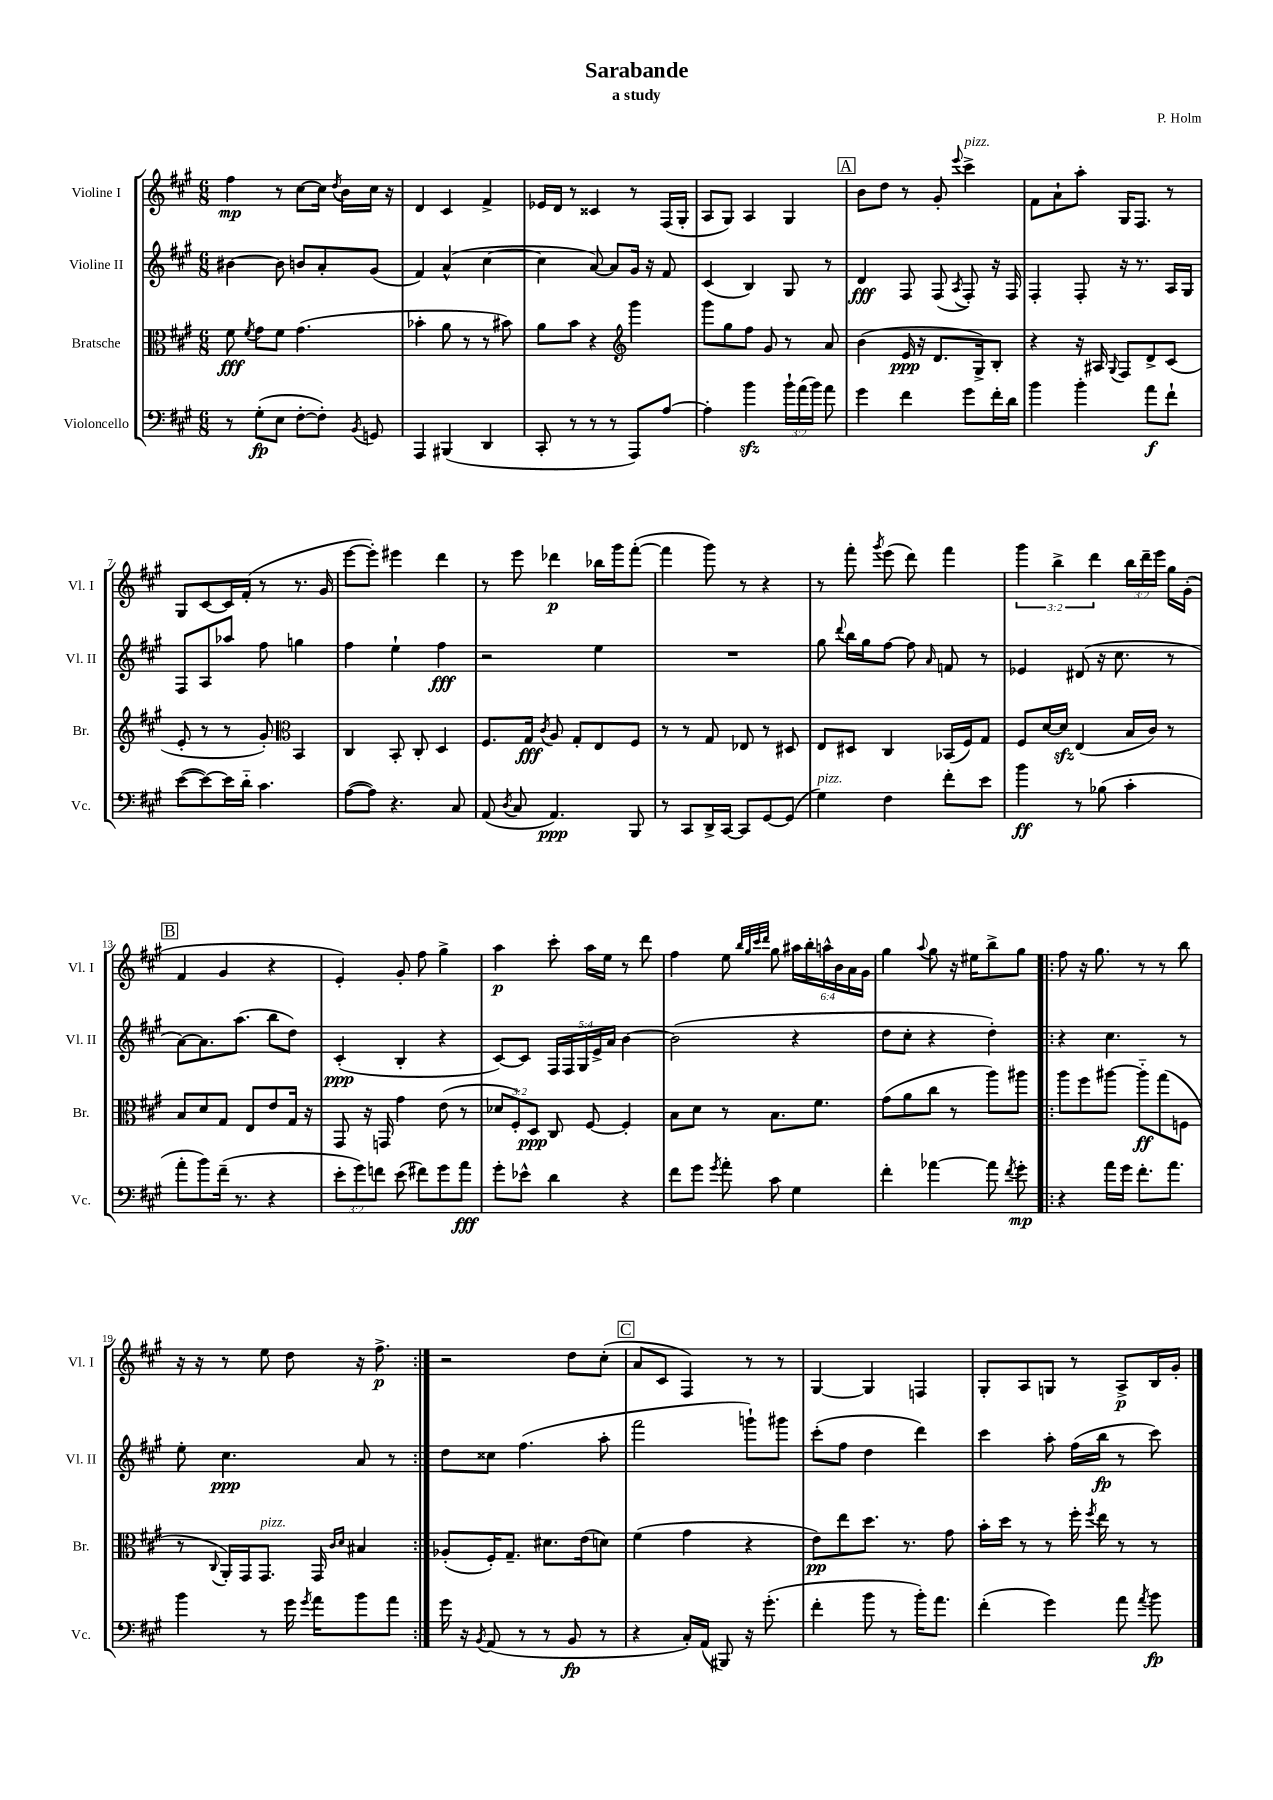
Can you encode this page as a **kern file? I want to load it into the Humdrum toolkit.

**kern	**dynam	**kern	**dynam	**kern	**dynam	**kern	**dynam
*part4	*part4	*part3	*part3	*part2	*part2	*part1	*part1
*staff4	*staff4	*staff3	*staff3	*staff2	*staff2	*staff1	*staff1
*I"Violoncello	*	*I"Bratsche	*	*I"Violine II	*	*I"Violine I	*
*I'Vc.	*	*I'Br.	*	*I'Vl. II	*	*I'Vl. I	*
*clefF4	*	*clefC3	*	*clefG2	*	*clefG2	*
*k[f#c#g#]	*	*k[f#c#g#]	*	*k[f#c#g#]	*	*k[f#c#g#]	*
*M6/8	*	*M6/8	*	*M6/8	*	*M6/8	*
=1	=1	=1	=1	=1	=1	=1	=1
8r	.	8f#\	fff	[4b#X\	.	4ff#\	mp
.	.	8qf#/	.	.	.	.	.
(8G#'\L	fp	8g#\L	.	.	.	.	.
8E\J	.	8f#\J	.	8b#\]	.	8r	.
[8F#'\L	.	(4.g#\	.	8bn/L	.	[8cc#\L	.
8F#'\J])	.	.	.	8a'/	.	16cc#\Jk]	.
.	.	.	.	.	.	8qdd/	.
.	.	.	.	.	.	16b\LL	.
8qBB/	.	.	.	.	.	.	.
8GGn/	.	.	.	(8g#/J	.	16cc#\JJ	.
.	.	.	.	.	.	16r	.
=2	=2	=2	=2	=2	=2	=2	=2
4AAA/	.	4b-X'\	.	4f#/)	.	4d/	.
(4BBB#X/	.	8a\	.	(4a^^/	.	4c#/	.
.	.	8r	.	.	.	.	.
4DD/	.	8r	.	[4cc#\	.	4f#^/	.
.	.	8b#X\)	.	.	.	.	.
=3	=3	=3	=3	=3	=3	=3	=3
8CC#'/	.	8a\L	.	4cc#\]	.	16e-X/LL	.
.	.	.	.	.	.	16d/JJ	.
8r	.	8b\J	.	.	.	8r	.
8r	.	4r	.	[8a/)	.	4c##X/	.
8r	.	.	.	8a/L]	.	.	.
*	*	*clefG2	*	*	*	*	*
8AAA/L)	.	4ggg#\	.	16g#/Jk	.	8r	.
.	.	.	.	16r	.	.	.
[8A/J	.	.	.	8f#/	.	(16F#/LL	.
.	.	.	.	.	.	16G#'/JJ	.
=4	=4	=4	=4	=4	=4	=4	=4
4A'\]	.	8ggg#\L	.	(4c#/	.	8A/L	.
.	.	8gg#\	.	.	.	8G#/J)	.
4bzz\	.	8ff#\J	.	4B/)	.	4A/	.
.	.	8g#/	.	.	.	.	.
24b`\LL	.	8r	.	8G#/	.	4G#/	.
(24a\	.	.	.	.	.	.	.
24b\JJ)	.	.	.	.	.	.	.
8a\	.	8a/	.	8r	.	.	.
!!LO:REH:place=s1:t=A
=5	=5	=5	=5	=5	=5	=5	=5
4g#\	.	(4b\	.	4d/	fff	8b\L	.
.	.	.	.	.	.	8dd\J	.
4f#\	.	16e/	ppp	8F#/	.	8r	.
.	.	16r	.	.	.	.	.
.	.	8.d/L	.	(8F#/	.	8g#'/	.
.	.	.	.	8qA/	.	8qqeee/	.
!	!	!	!	!	!	!LO:TX:a:i:t=pizz.	!
8g#\L	.	.	.	8F#'/)	.	4ccc#^\	.
.	.	16G#^/k)	.	.	.	.	.
16f#'\L	.	8B'/J	.	16r	.	.	.
16d\JJ	.	.	.	16F#/	.	.	.
=6	=6	=6	=6	=6	=6	=6	=6
4b\	.	4r	.	4F#'/	.	8f#\L	.
.	.	.	.	.	.	8a`\	.
4b'\	.	16r	.	8F#'/	.	8aa'\J	.
.	.	16A#X/	.	.	.	.	.
.	.	8qqG#/	.	.	.	.	.
.	.	8F#/L	.	16r	.	16G#/KL	.
.	.	.	.	8.r	.	8.F#/J	.
8a\L	f	8d^/	.	.	.	.	.
8f#`\J	.	(8c#/J	.	16A/LL	.	8r	.
.	.	.	.	16G#/JJ	.	.	.
!!LO:LB:g=z
=7	=7	=7	=7	=7	=7	=7	=7
([8e\L	.	8e'/	.	8F#/L	.	8G#/L	.
8e\_)	.	8r	.	8A/	.	[8c#/	.
16e\L]	.	8r	.	8aa-X/J	.	16c#/L]	.
16d\JJ	.	.	.	.	.	(16f#'/JJ	.
4.c#\	.	8g#'/)	.	8ff#\	.	8r	.
*	*	*clefC3	*	*	*	*	*
.	.	4BB/	.	4ggn\	.	8.r	.
.	.	.	.	.	.	16g#/	.
=8	=8	=8	=8	=8	=8	=8	=8
([8A\L	.	4C#/	.	4ff#\	.	[8eee\L	.
8A\J])	.	.	.	.	.	8eee'\J])	.
4.r	.	8BB'/	.	4ee`\	.	4eee#X\	.
.	.	8C#'/	.	.	.	.	.
.	.	4D/	.	4ff#\	fff	4ddd\	.
8C#/	.	.	.	.	.	.	.
=9	=9	=9	=9	=9	=9	=9	=9
(8AA/	.	8.F#/L	.	2r	.	8r	.
8qD/	.	.	.	.	.	.	.
8C#/	.	.	.	.	.	8eee\	.
.	.	16G#/Jk	fff	.	.	.	.
.	.	8qc#/	.	.	.	.	.
4.AA/)	ppp	8A/	.	.	.	4ddd-X\	p
.	.	8G#'/L	.	.	.	.	.
.	.	8E/	.	4ee\	.	16bb-X\LL	.
.	.	.	.	.	.	16ggg#\J	.
8BBB/	.	8F#/J	.	.	.	([8fff#'\J	.
=10	=10	=10	=10	=10	=10	=10	=10
8r	.	8r	.	2.r	.	4fff#\]	.
8CC#/L	.	8r	.	.	.	.	.
16DD^/L	.	8G#/	.	.	.	8ggg#\)	.
[16CC#/JJ	.	.	.	.	.	.	.
8CC#/L]	.	8E-X/	.	.	.	8r	.
[8GG#/	.	8r	.	.	.	4r	.
(8GG#/J]	.	8D#X/	.	.	.	.	.
=11	=11	=11	=11	=11	=11	=11	=11
!LO:TX:a:i:t=pizz.	!	!	!	!	!	!	!
4G#\)	.	8E/L	.	8gg#\	.	8r	.
.	.	.	.	8qqddd/	.	.	.
.	.	8D#X/J	.	16bb\LL	.	8fff#'\	.
.	.	.	.	16gg#\J	.	.	.
.	.	.	.	.	.	8qggg#/	.
4F#\	.	4C#/	.	[8ff#\J	.	(8eee\	.
.	.	.	.	8ff#\]	.	8ddd\)	.
.	.	.	.	16qqa/	.	.	.
8f#'\L	.	(16BB-X/LL	.	8fn/	.	4fff#\	.
.	.	16F#/J)	.	.	.	.	.
8e\J	.	8G#/J	.	8r	.	.	.
=12	=12	=12	=12	=12	=12	=12	=12
4b\	ff	8F#/L	.	4e-X/	.	6ggg#\	.
.	.	[16d/L	.	.	.	.	.
.	.	.	.	.	.	6bb^\	.
.	.	16dzz/JJ]	.	.	.	.	.
8r	.	(4E/	.	(8d#X/	.	.	.
.	.	.	.	.	.	6ddd\	.
(8B-X\	.	.	.	16r	.	.	.
.	.	.	.	8.cc#\	.	.	.
4c#'\	.	16B/LL	.	.	.	24bb\LL	.
.	.	.	.	.	.	24ddd~\	.
.	.	16c#/JJ)	.	.	.	.	.
.	.	.	.	.	.	24eee\JJ	.
.	.	8r	.	8r	.	16gg#\LL	.
.	.	.	.	.	.	(16g#'\JJ	.
!!LO:LB:g=z
!!LO:REH:place=s1:t=B
=13	=13	=13	=13	=13	=13	=13	=13
8a'\L	.	8B/L	.	[8a\L)	.	4f#/	.
8b\)	.	8d/	.	8.a\]	.	.	.
(16f#~\Jk	.	8G#/J	.	.	.	4g#/	.
8.r	.	.	.	(8.aa\J	.	.	.
.	.	8E/L	.	.	.	.	.
4r	.	8e/	.	8bb\L	.	4r	.
.	.	16G#/Jk	.	8dd\J)	.	.	.
.	.	16r	.	.	.	.	.
=14	=14	=14	=14	=14	=14	=14	=14
12e'\L	.	8GG#/	.	(4c#'/	ppp	4e'/)	.
12g#\)	.	.	.	.	.	.	.
.	.	16r	.	.	.	.	.
12fn\J	.	.	.	.	.	.	.
.	.	16GGn/	.	.	.	.	.
(8e\	.	4g#\	.	4B'/	.	8g#'/	.
8f#X\L)	.	.	.	.	.	8ff#\	.
8g#\	.	(8e\	.	4r	.	4gg#^\	.
8a\J	fff	8r	.	.	.	.	.
=15	=15	=15	=15	=15	=15	=15	=15
8g#'\L	.	12d-X/L	.	[8c#/L)	.	4aa\	p
.	.	12F#'/)	.	.	.	.	.
8e-X^^\J	.	.	.	8c#/J]	.	.	.
.	.	12D/J	ppp	.	.	.	.
4d\	.	8C#/	.	20F#/LL	.	8ccc#'\	.
.	.	.	.	20F#/	.	.	.
.	.	.	.	20G#/	.	.	.
.	.	[8F#/	.	.	.	16aa\LL	.
.	.	.	.	20e^/	.	.	.
.	.	.	.	.	.	16ee\JJ	.
.	.	.	.	20a/JJ	.	.	.
4r	.	4F#'/]	.	[4b\	.	8r	.
.	.	.	.	.	.	8ddd\	.
=16	=16	=16	=16	=16	=16	=16	=16
8f#\L	.	8B\L	.	(2b\]	.	4ff#\	.
8g#\J	.	8d\J	.	.	.	.	.
8qg#/	.	.	.	.	.	.	.
8a'\	.	8r	.	.	.	8ee\	.
.	.	.	.	.	.	32qqbb/LLL	.
.	.	.	.	.	.	32qqgg#/	.
.	.	.	.	.	.	32qqccc#/	.
.	.	.	.	.	.	32qqddd/JJJ	.
8c#\	.	8.B\L	.	.	.	8gg#\	.
4G#\	.	.	.	4r	.	24aa#X\LL	.
.	.	.	.	.	.	24bb'\	.
.	.	8.f#\J	.	.	.	.	.
.	.	.	.	.	.	24aan^^\	.
.	.	.	.	.	.	24b\	.
.	.	.	.	.	.	24a\	.
.	.	.	.	.	.	24g#\JJ	.
=17	=17	=17	=17	=17	=17	=17	=17
4f#'\	.	(8g#\L	.	8dd\L	.	4gg#\	.
.	.	8a\	.	8cc#'\J	.	.	.
.	.	.	.	.	.	8qqaa/	.
[4a-X\	.	8cc#\J	.	4r	.	8gg#\	.
.	.	8r	.	.	.	16r	.
.	.	.	.	.	.	16ee#X\KL	.
8a-\]	.	8aa\L)	.	4dd'\)	.	8bb^\	.
8qf#/	.	.	.	.	.	.	.
8g#'\	mp	8aa#X\J	.	.	.	8gg#\J	.
=18!|:	=18!|:	=18!|:	=18!|:	=18!|:	=18!|:	=18!|:	=18!|:
4r	.	8aa\L	.	4r	.	8ff#\	.
.	.	8ff#\	.	.	.	16r	.
.	.	.	.	.	.	8.gg#\	.
16a\LL	.	[8aa#X\J	.	4.cc#\	.	.	.
16g#\JJ	.	.	.	.	.	.	.
8.f#'\L	.	8aa#\L]	ff	.	.	8r	.
.	.	(8gg#\	.	.	.	8r	.
8.a\J	.	.	.	.	.	.	.
.	.	8Fn\J	.	8r	.	8bb\	.
!!LO:LB:g=z
=19	=19	=19	=19	=19	=19	=19	=19
4b\	.	8r	.	8ee'\	.	16r	.
.	.	.	.	.	.	16r	.
.	.	8qqC#/	.	.	.	.	.
.	.	16AA'/LL)	.	4.cc#\	ppp	8r	.
.	.	16GG#/J	.	.	.	.	.
!	!	!LO:TX:a:i:t=pizz.	!	!	!	!	!
8r	.	8.GG#/J	.	.	.	8ee\	.
16g#\	.	.	.	.	.	8dd\	.
8qg#/	.	.	.	.	.	.	.
16a\KL	.	16GG#/	.	.	.	.	.
.	.	16qqc#/LL	.	.	.	.	.
.	.	16qqd/JJ	.	.	.	.	.
8b\	.	4B#X/	.	8a/	.	16r	.
.	.	.	.	.	.	8.ff#^\	p
8a\J	.	.	.	8r	.	.	.
=20:|!	=20:|!	=20:|!	=20:|!	=20:|!	=20:|!	=20:|!	=20:|!
16g#\	.	(8A-X'/L	.	8dd\L	.	2r	.
16r	.	.	.	.	.	.	.
8qBB/	.	.	.	.	.	.	.
(8AA/	.	16F#'/K)	.	8cc##X\J	.	.	.
.	.	8.G#~/J	.	.	.	.	.
8r	.	.	.	(4.ff#\	.	.	.
8r	.	8.d#X\L	.	.	.	.	.
8BB/	fp	.	.	.	.	8dd\L	.
.	.	(16e\k	.	.	.	.	.
8r	.	8dn\J)	.	8aa'\	.	(8cc#'\J	.
!!LO:REH:place=s1:t=C
=21	=21	=21	=21	=21	=21	=21	=21
4r	.	(4f#\	.	2fff#\	.	8a/L	.
.	.	.	.	.	.	8c#/J	.
16C#'/LL)	.	4g#\	.	.	.	4F#/)	.
(16AA/JJ	.	.	.	.	.	.	.
8BBB#X/)	.	.	.	.	.	.	.
16r	.	4r	.	8gggn`\L)	.	8r	.
(8.g#'\	.	.	.	.	.	.	.
.	.	.	.	8ggg#X\J	.	8r	.
=22	=22	=22	=22	=22	=22	=22	=22
4f#'\	.	8e\L)	pp	(8ccc#'\L	.	[4G#/	.
.	.	8ee\	.	8ff#\J	.	.	.
8b\	.	8.dd\J	.	4dd\	.	4G#/]	.
8r	.	.	.	.	.	.	.
.	.	8.r	.	.	.	.	.
16b'\KL)	.	.	.	4ddd\)	.	4Fn/	.
8.a\J	.	.	.	.	.	.	.
.	.	8g#\	.	.	.	.	.
=23	=23	=23	=23	=23	=23	=23	=23
(4f#'\	.	16b'\LL	.	4ccc#\	.	8G#'/L	.
.	.	16dd\JJ	.	.	.	.	.
.	.	8r	.	.	.	8A/	.
4g#\)	.	8r	.	8aa'\	.	8Gn/J	.
.	.	16ff#'\	.	(16ff#\LL	.	8r	.
.	.	8qff#/	.	.	.	.	.
.	.	16ee\	.	16bb\JJ	fp	.	.
8a\	.	8r	.	8r	.	8A^/L	p
8qa/	.	.	.	.	.	.	.
8b\	fp	8r	.	8ccc#\)	.	16B/L	.
.	.	.	.	.	.	16g#'/JJ	.
==	==	==	==	==	==	==	==
*-	*-	*-	*-	*-	*-	*-	*-
